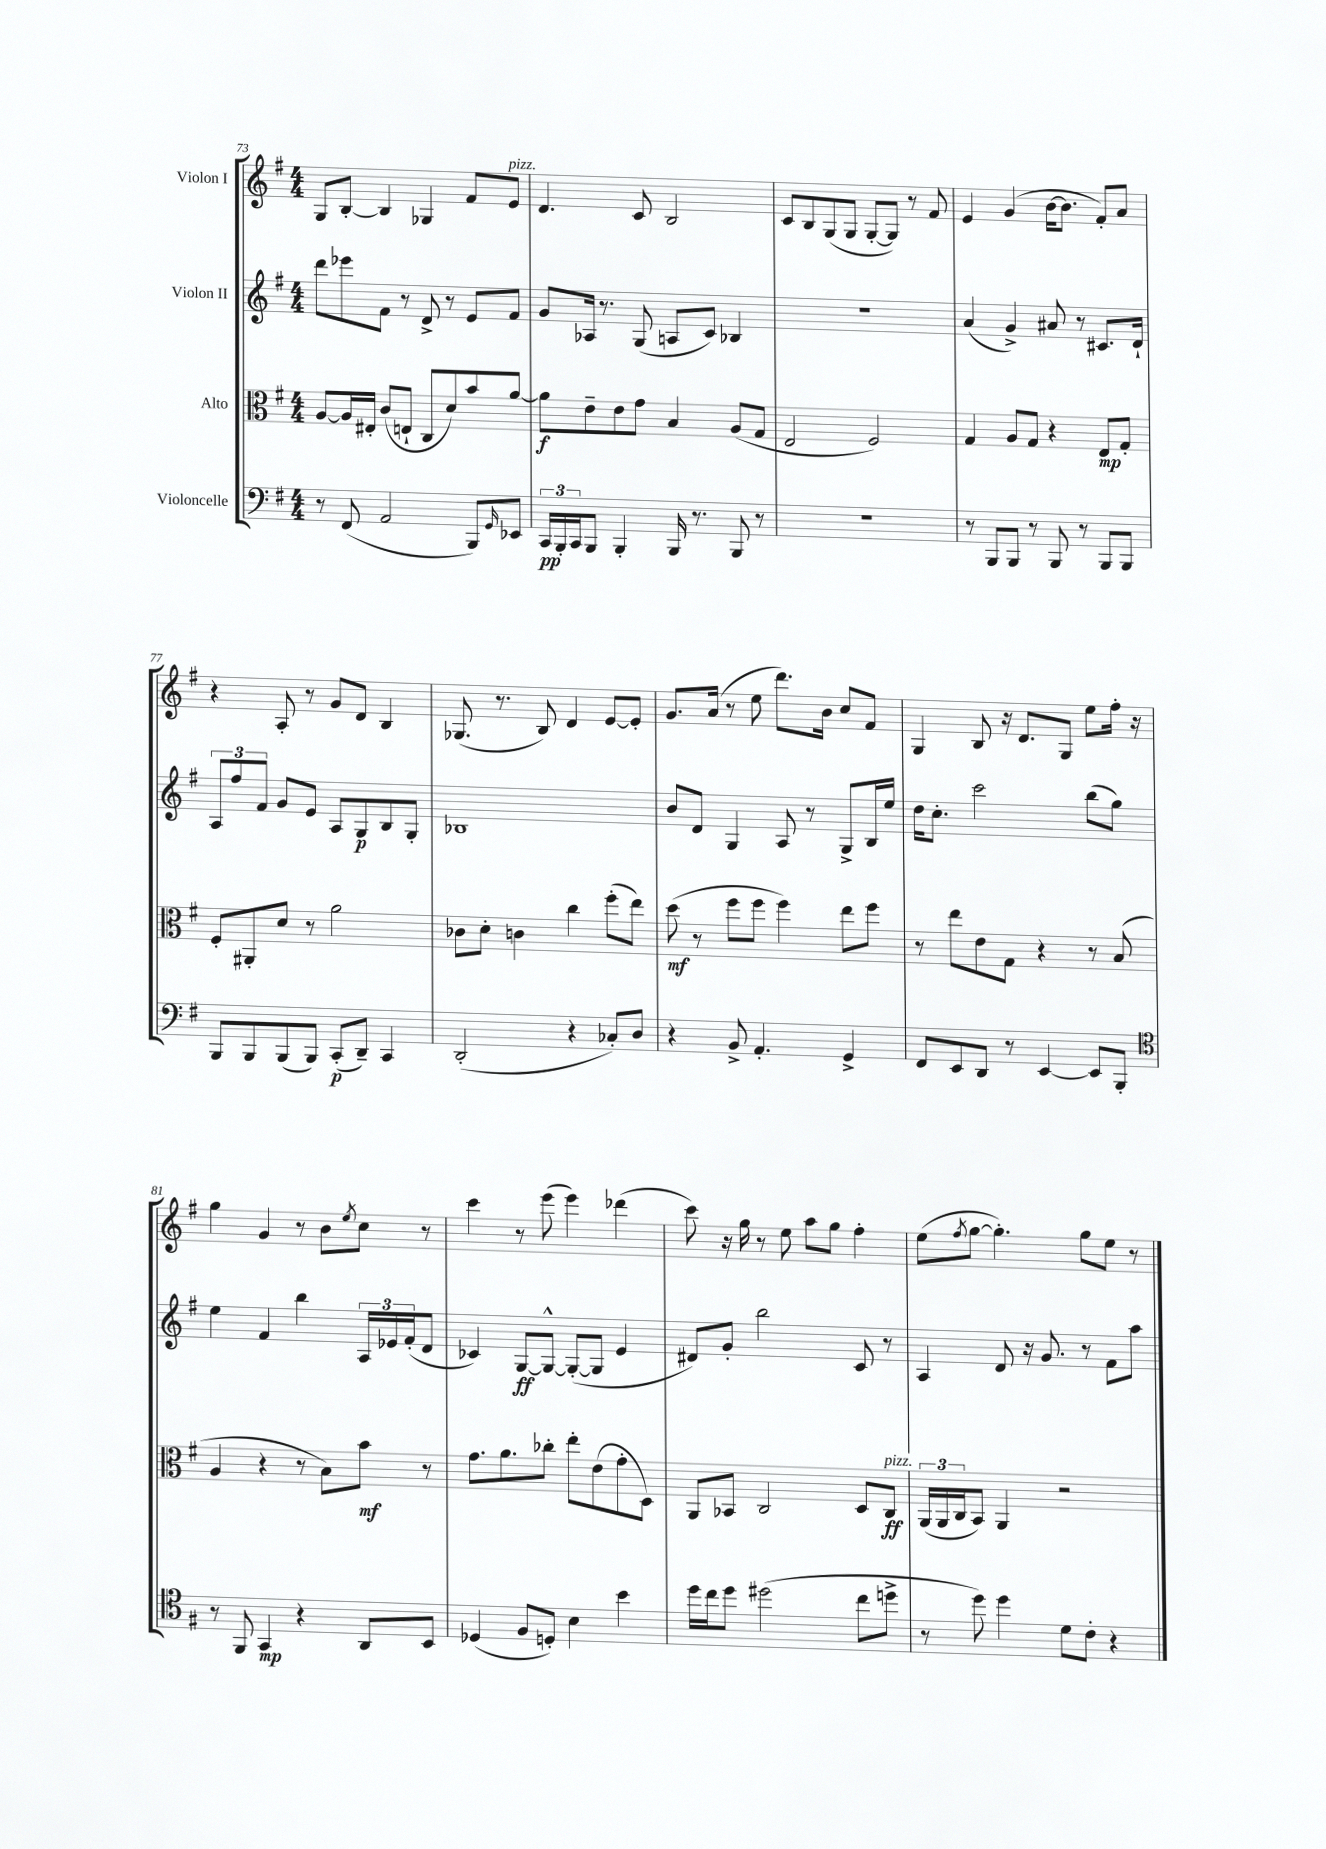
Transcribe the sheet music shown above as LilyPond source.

<<
\new StaffGroup <<
\new Staff = "s0" \with { instrumentName = "Violon I" } {
    \clef treble \key g \major \numericTimeSignature \time 4/4
    g8 b8~-. b4 ges4 fis'8 e'8^\markup { \italic "pizz." } |
    d'4. c'8 b2 |
    c'8 b8 g8( g8 g8~-. g8) r8 fis'8 |
    e'4 g'4( b'16~ b'8. fis'8-.) a'8 |
    r4 a8-. r8 g'8 d'8 b4 |
    ges8.( r8. b8) d'4 e'8~ e'8-. |
    g'8. a'16( r8 e''8 d'''8.) b'16 c''8 fis'8 |
    g4 b8 r16 d'8. g8 e''8 fis''16-. r16 |
    g''4 g'4 r8 b'8 \acciaccatura { e''8 } c''8 r8 |
    c'''4 r8 e'''8( e'''4) des'''4( |
    c'''8) r16 g''16 r8 e''8 a''8 g''8 fis''4-. |
    e''8( \acciaccatura { fis''8 } g''8~ g''4.-.) g''8 e''8 r8 \bar "|." |
}
\new Staff = "s1" \with { instrumentName = "Violon II" } {
    \clef treble \key g \major \numericTimeSignature \time 4/4
    d'''8 ees'''8 fis'8 r8 d'8-> r8 e'8 fis'8 |
    g'8 aes16 r8. g8( a8 c'8) bes4 |
    R1 |
    a'4( g'4->) ais'8 r8 cis'8. d'16-! |
    \tuplet 3/2 { a8 fis''8 fis'8 } g'8 e'8 a8 g8\p b8 g8-. |
    bes1 |
    b'8 d'8 g4 a8 r8 g8-> b16 e''16 |
    d''16 c''8.-. c'''2 b''8( g''8) |
    e''4 fis'4 b''4 \tuplet 3/2 { a16 ees'16 fis'16-.( } d'8 |
    ces'4) g8~\ff g8~-^ g8~-.( g8 e'4 |
    dis'8) g'8-. b''2 c'8 r8 |
    a4 d'8 r16 g'8. r8 fis'8 a''8 \bar "|." |
}
\new Staff = "s2" \with { instrumentName = "Alto" } {
    \clef alto \key g \major \numericTimeSignature \time 4/4
    a8~ a16 eis16-. c'8( e8-! c8 d'8) b'8 a'8~ |
    a'8\f e'8-- e'8 g'8 b4 a8( g8 |
    e2 fis2) |
    g4 a8 g8 r4 e8\mp g8-. |
    fis8-. ais,8-. d'8 r8 a'2 |
    ces'8 d'8-. c'4 c''4 fis''8-.( e''8) |
    d''8\mf( r8 fis''8 fis''8 fis''4) e''8 fis''8 |
    r8 e''8 e'8 g8 r4 r8 b8( |
    a4 r4 r8 b8) b'8\mf r8 |
    g'8. a'8. ces''8-. e''8-. e'8( g'8-. d8) |
    a,8 bes,8 c2 d8 c8\ff^\markup { \italic "pizz." } |
    \tuplet 3/2 { a,16( a,16 c16 } b,8) a,4 r2 \bar "|." |
}
\new Staff = "s3" \with { instrumentName = "Violoncelle" } {
    \clef bass \key g \major \numericTimeSignature \time 4/4
    r8 fis,8( a,2 b,,8) \grace { g,16 } ees,8 |
    \tuplet 3/2 { c,16\pp b,,16-. c,16 } b,,8 b,,4-. b,,16 r8. b,,8 r8 |
    R1 |
    r8 b,,8 b,,8 r8 b,,8 r8 b,,8 b,,8 |
    b,,8 b,,8 b,,8( b,,8) c,8-.\p( d,8--) c,4 |
    d,2-.( r4 ces8-.) d8 |
    r4 b,8-> a,4.-. g,4-> |
    fis,8 e,8 d,8 r8 e,4~ e,8 b,,8-. |
    \clef tenor r8 fis,8 g,4\mp r4 a,8 b,8 |
    des4( fis8 d8-.) b4 b'4 |
    d''16 c''16 d''8 dis''2( c''8 d''8-> |
    r8 d''8) d''4 d'8 c'8-. r4 \bar "|." |
}
>>
>>
\layout { \context { \Score currentBarNumber = #73 } }
